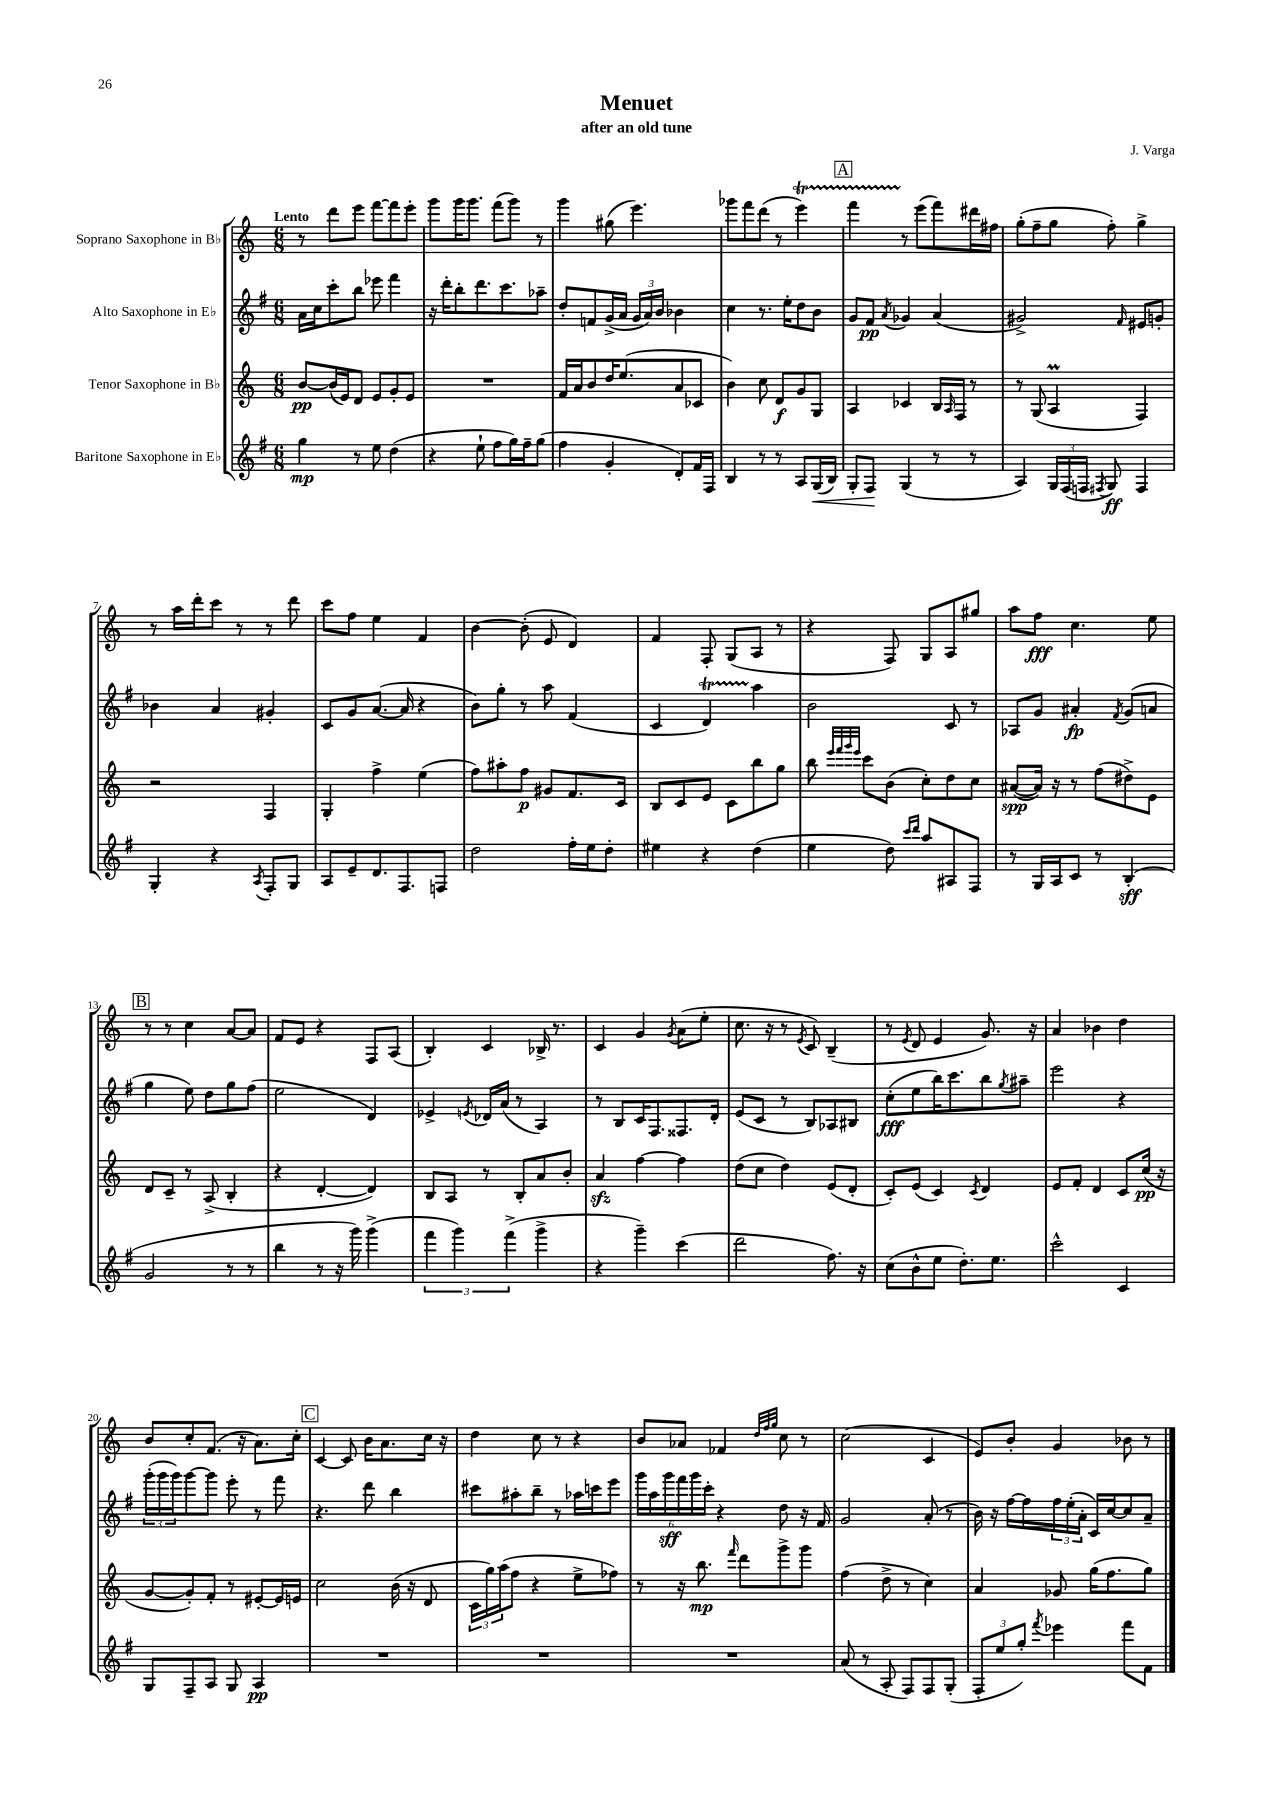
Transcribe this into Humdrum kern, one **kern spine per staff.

**kern	**kern	**kern	**kern
*staff4	*staff3	*staff2	*staff1
*clefG2	*clefG2	*clefG2	*clefG2
*k[f#]	*k[]	*k[f#]	*k[]
*M6/8	*M6/8	*M6/8	*M6/8
4gg	[8b	16a	8r
.	.	16cc	.
.	(16b]	8ccc'	8ddd
.	16e)	.	.
8r	8d	8bb	8eee
8ee	8e	8eee-	[8fff
(4dd	8g'	4fff#	8fff]
.	8e	.	8eee'
=	=	=	=
4r	2.r	16r	8ggg
.	.	16ddd'	.
.	.	8bb'	16ggg
.	.	.	8.ggg
8ee`	.	8.ddd	.
8ff#	.	.	(8fff
.	.	8.ccc	.
16gg)	.	.	8ggg)
16ff#~	.	.	.
(8gg	.	8aa-~	8r
=	=	=	=
4ff#	16f	8dd'	4ggg
.	16a	.	.
.	8b	8f	.
4g'	16dd	(16g^	(8gg#
.	(8.ee	16a	.
.	.	24g	4.eee)
.	.	24a)	.
.	.	24b	.
8d')	8a	4b-	.
16f#	8c-	.	.
16F#	.	.	.
=	=	=	=
4B	4b)	4cc	8ggg-
.	.	.	8fff
8r	8cc	8.r	(8ddd
8r	8d	.	8r
.	.	16ee'	.
8A	8g	8dd	4eee)
(16G	8G	8b	.
16B)	.	.	.
=	=	=	=
8G'	4A	8g	4fff
8F#	.	8f#	.
.	.	8qa	.
(4G	4c-	4g-	8r
.	.	.	(8eee
8r	16B	(4a	8fff)
.	16qqA	.	.
.	16F	.	.
8r	8r	.	16ddd#
.	.	.	16ff#
=	=	=	=
4A)	8r	2g#^)	(8gg'
.	(8G	.	8ff~
24G	4A	.	8gg
(24F#	.	.	.
24F	.	.	.
8qF#	.	.	.
8G)	.	.	8ff')
.	.	16qqf#	.
4F#	4F)	8e#	4gg^
.	.	8g'	.
=	=	=	=
4G'	2r	4b-	8r
.	.	.	16aa
.	.	.	16ddd'
4r	.	4a	8ccc
.	.	.	8r
8qA	.	.	.
8F#'	4F	4g#'	8r
8G	.	.	8ddd
=	=	=	=
8A	4G'	8c	8ccc
8e~	.	8g	8ff
8.d	4ff^	([8.a	4ee
8.F#	.	16a]	.
.	(4ee	4r	4f
8F	.	.	.
=	=	=	=
2dd	8ff)	8b)	[4b
.	8aa#'	8gg'	.
.	8ff	8r	(8b']
.	8g#	8aa	8e
16ff#'	8.f	(4f#	4d)
16ee	.	.	.
8dd'	.	.	.
.	16c	.	.
=	=	=	=
4ee#	8B	4c	4f
.	8c	.	.
4r	8e	4d)	8F'
.	8c	.	(8G
(4dd	8bb	4aa	8A
.	8gg	.	8r
=	=	=	=
4ee	8bb	2b	4r
.	32qqeee	.	.
.	32qqfff	.	.
.	32qqggg	.	.
.	32qqeee	.	.
.	8ccc	.	.
8dd)	(8b	.	8F)
16qqccc	.	.	.
16qqddd	.	.	.
8aa	8cc')	.	8G
8A#	8dd	8c	8A
8F#	8cc	8r	8gg#
=	=	=	=
8r	([8a#	8A-	8aa
16G	16a#])	8g	8ff
16A	16r	.	.
8c	8r	4a#'	4.cc
8r	(8ff	.	.
.	.	8qf#	.
(4B'	8dd#^)	(8g	.
.	8e	8a	8ee
=	=	=	=
2g	8d	4gg	8r
.	8c~	.	8r
.	8r	8ee)	4cc
.	(8A^	8dd	.
8r	4B'	8gg	[8a
8r	.	(8ff#	8a]
=	=	=	=
4bb	4r	2ee	8f
.	.	.	8e
8r	[4d'	.	4r
16r	.	.	.
16ggg)	.	.	.
(4ggg^	4d])	4d)	8F
.	.	.	(8A
=	=	=	=
6fff#	8B	4e-^	4B')
.	8A	.	.
6ggg)	.	.	.
.	.	8qe	.
.	8r	16d-	4c
.	.	(16a	.
(6fff#^	.	.	.
.	8B'	8r	.
4ggg^	8a	4A)	16B-^
.	.	.	8.r
.	8b'	.	.
=	=	=	=
4r	4a	8r	4c
.	.	8B	.
4ggg~)	[4ff	16c	4g
.	.	8.F#	.
.	.	.	8qg
(4ccc	4ff]	8.F##	(8a
.	.	.	8ee'
.	.	16d'	.
=	=	=	=
2ddd	(8dd	(8e	8.cc
.	8cc	8c	.
.	.	.	16r
.	4dd)	8r	8r
.	.	.	8qe
.	.	8B)	8c)
8.ff#)	(8e	8A-	(4B~
.	8d'	8B#	.
16r	.	.	.
=	=	=	=
(8cc	8c')	(8cc'	8r
.	.	.	8qe
8b^^	(8e	8ee	8d
8ee	4c)	16bb)	4e
.	.	8.ccc	.
8.dd')	.	.	.
.	8qc	.	.
.	4d	8bb	8.g)
8.ee	.	.	.
.	.	8qgg	.
.	.	8aa#~	.
.	.	.	16r
=	=	=	=
2ccc^^	8e	2eee	4a
.	8f'	.	.
.	4d	.	4b-
4c	8c	4r	4dd
.	(16cc	.	.
.	16r	.	.
=	=	=	=
8G	[8g	(24ggg'	8b
.	.	24ggg	.
.	.	24ggg)	.
8F#~	8g'])	[8ggg	8cc'
8A	8f'	8ggg]	(8.f
8G	8r	8eee'	.
.	.	.	16r
4A	[8e#'	8r	8.a)
.	16e#]	8fff#	.
.	16e	.	16cc'
=	=	=	=
2.r	2cc	4.r	[4c
.	.	.	8c]
.	.	8ddd	16b
.	.	.	8.a
.	(16b	4bb	.
.	16r	.	.
.	8d	.	16cc
.	.	.	16r
=	=	=	=
2.r	24c	8ccc#	4dd
.	24gg)	.	.
.	(24aa	.	.
.	8ff	8aa#'	.
.	4r	8bb~	8cc
.	.	8r	8r
.	8ee^	16aa-	4r
.	.	16ccc	.
.	8ff-)	8eee	.
=	=	=	=
2.r	8r	24ggg	8b
.	.	24aa	.
.	.	24ggg	.
.	16r	24fff#	8a-
.	.	24ggg	.
.	8.bb	.	.
.	.	24ccc'	.
.	.	4r	4f-
.	16qqfff	.	.
.	8ddd	.	.
.	.	.	32qqdd
.	.	.	32qqff
.	.	.	32qqgg
.	8ggg^	8dd	8cc
.	8ggg	16r	8r
.	.	16f#	.
=	=	=	=
(8a	(4ff	2g	(2cc
8r	.	.	.
8A'	8dd^	.	.
8F#)	8r	.	.
8F#	4cc)	(8a'	4c
(8G'	.	8r	.
=	=	=	=
12F#'	4a	16b)	8e)
.	.	16r	.
12ee	.	.	.
.	.	[16ff#	8b'
12gg')	.	.	.
.	.	16ff#]	.
8qfff#	.	.	.
4eee-	8g-	24ff#	4g
.	.	(24ee'	.
.	.	24a'	.
.	(16gg	16c)	.
.	8.ff	[16cc	.
8fff#	.	8cc]	8b-
8f#	8gg)	8a~	8r
==	==	==	==
*-	*-	*-	*-
